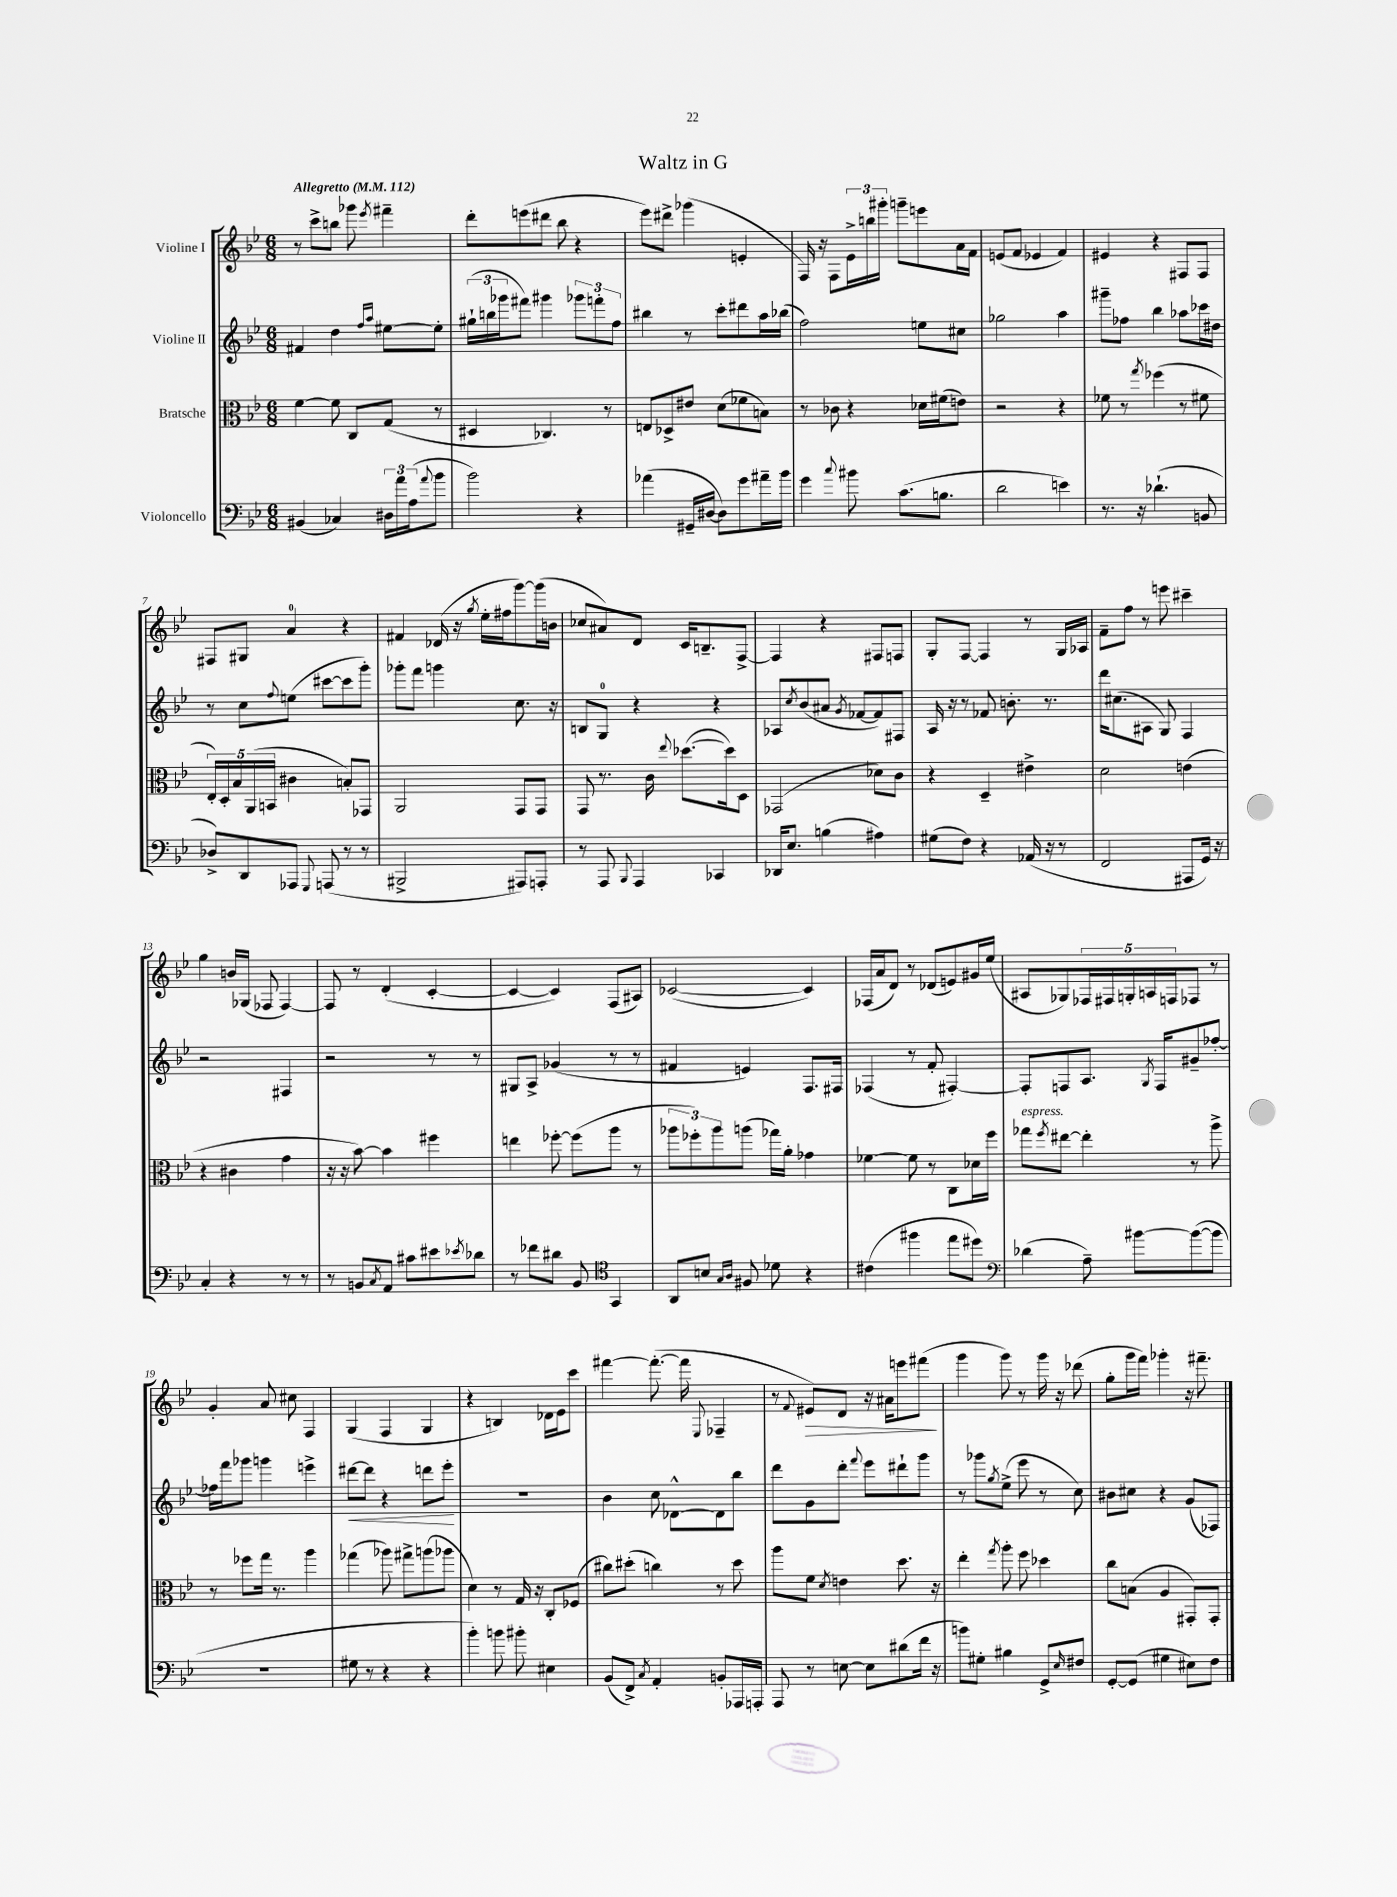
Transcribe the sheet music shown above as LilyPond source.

\header { title = "Waltz in G" }
<<
\new StaffGroup <<
\new Staff = "s0" \with { instrumentName = "Violine I" } {
    \clef treble \key bes \major \numericTimeSignature \time 6/8 \tempo "Allegretto" 4 = 112
    r8 c'''8-> b''8 ges'''8 \acciaccatura { ees'''8 } fis'''4-- |
    d'''8-. e'''8( dis'''8 bes''8 r4 |
    ees'''8) dis'''8-> ges'''4( e'4-. |
    f16) r16 f8 \tuplet 3/2 { ees'16-> b''16 gis'''16-. } g'''8-- e'''8 a'16 f'16 |
    e'8( f'8 ees'4 f'4) |
    eis'4 r4 fis8 fis8 |
    fis8 gis8 a'4-0 r4 |
    fis'4 des'16( r16 \acciaccatura { g''8 } ees''16-. fis''16 g'''8~) g'''16( b'16 |
    ces''8 ais'8) d'8 c'16 b8.-- f8~-> |
    f4 r4 fis8 f8 |
    g8-. f8~ f4 r8 g16 aes16 |
    f'8-- f''8 r8 e'''8 cis'''4-- |
    g''4 b'16 ges16( fes8 fes4~) |
    fes8 r8 d'4-.( c'4~-. |
    c'4~ c'4) f8( ais8) |
    ces'2~( ces'4) |
    fes16( a'16 d'8) r8 des'8( e'8) gis'16 ees''16( |
    ais8 ges8) \tuplet 5/4 { fes16 fis16 g16-. a16 f16 } fes8 r8 |
    g'4-. a'8 cis''8 f4 |
    g4( f4 g4 |
    r4 b4) des'16 ees'16 c'''8 |
    fis'''4~ fis'''8.~-.( fis'''16 \appoggiatura { ees8 } fes4-- |
    r8 \appoggiatura { f'8 } eis'8\>) d'8 r16 ais'16 e'''8 fis'''8\!( |
    g'''4 g'''8) r8 g'''16 r16 des'''8( |
    g''8-. g'''16 f'''16) ges'''4-. r16 fis'''8.-- \bar "|." |
}
\new Staff = "s1" \with { instrumentName = "Violine II" } {
    \clef treble \key bes \major \numericTimeSignature \time 6/8
    fis'4 d''4 \grace { f''16 a''16 } eis''8~ eis''8-. |
    \tuplet 3/2 { gis''16-!( b''16 ges'''16 } fis'''8) gis'''4 \tuplet 3/2 { ges'''8 f'''8-. f''8 } |
    bis''4 r8 c'''8-. dis'''8 a''16 bes''16( |
    f''2) e''8 cis''8 |
    ges''2 a''4 |
    gis'''8-- fes''8 bes''4 aes''8 ces'''16 dis''16 |
    r8 c''8 \appoggiatura { f''8 } e''8( cis'''8~ cis'''8 g'''8-.) |
    ges'''8-. f'''8 g'''4 c''8. r16 |
    b8 g8-0 r4 r4 |
    aes8 \acciaccatura { c''8 } bes'8( ais'8 \acciaccatura { g'8 } fes'8~ fes'8) fis8 |
    a16 r16 r8 fes'8 b'8.-. r8. |
    d'''16 cis''8.( ais8 g8) f4 |
    r2 fis4 |
    r2 r8 r8 |
    gis8 a8-> ges'4( r8 r8 |
    fis'4 e'4) f8. fis16 |
    fes4( r8 f'8-. fis4~-.) |
    fis8-. f8 a8. \acciaccatura { g8 } f16 gis'8-- fes''8~-. |
    fes''16 f'''16 ges'''8 g'''4 e'''4-> |
    dis'''8~\< dis'''8 r4 d'''8 ees'''8-.\! |
    R2. |
    bes'4 c''8 des'8~-^ des'8 bes''8 |
    d'''8 g'8 d'''8-. \appoggiatura { f'''8 } ees'''8 dis'''8-! g'''8 |
    r8 ges'''8 \acciaccatura { g''8 } ees''8->( ees'''8 r8 c''8) |
    bis'8 cis''8 r4 g'8( fes8) \bar "|." |
}
\new Staff = "s2" \with { instrumentName = "Bratsche" } {
    \clef alto \key bes \major \numericTimeSignature \time 6/8
    f'4~ f'8 c8 g8( r8 |
    dis4 ces4.) r8 |
    e8 des8-> eis'8 d'8( fes'8 b8) |
    r8 ces'8 r4 des'16 fis'16( e'8) |
    r2 r4 |
    fes'8 r8 \acciaccatura { g''8 } fes''4( r8 fis'8 |
    \tuplet 5/4 { ees16-.) d16-. bes16 a,16( b,16 } cis'4 b8-.) ges,8 |
    a,2 g,8 g,8 |
    g,8 r8. c'16 \appoggiatura { ees''8 } des''8.~( des''16) d8 |
    ges,2( des'8) c'8 |
    r4 d4-- eis'4-> |
    d'2 e'4( |
    r4 cis'4 g'4 |
    r16 r16 bes'8~) bes'4 fis''4 |
    e''4 fes''8~-. fes''8( a''8 r8 |
    \tuplet 3/2 { aes''8 fes''8-.) aes''8 } a''8( ges''16) a'16-. ges'4 |
    fes'4~ fes'8 r8 c8 des'16 f''16 |
    ges''8^\markup { \italic "espress." } \acciaccatura { f''8 } eis''8~ eis''4-. r8 a''8-> |
    r8 fes''8 g''16 r8. a''4 |
    ges''4( aes''8) gis''8-> a''8( aes''8 |
    d'4) r8 g16 r16 c8-. fes8( |
    cis''8) dis''8-.( c''4) r8 dis''8 |
    a''8 f'8 \acciaccatura { d'8 } e'4 d''8. r16 |
    ees''4-. \acciaccatura { g''8 } a''8-. f''8 des''4 |
    c''8 b8( a4 gis,8-.) gis,8-. \bar "|." |
}
\new Staff = "s3" \with { instrumentName = "Violoncello" } {
    \clef bass \key bes \major \numericTimeSignature \time 6/8
    bis,4( ces4) \tuplet 3/2 { dis16 a'16 a16( } \appoggiatura { a'8 } bes'8 |
    bes'2) r4 |
    aes'4( gis,16-- dis16~ dis8) g'8 ais'16-- bes'16 |
    g'4 \appoggiatura { c''8 } bis'8 c'8.( b8. |
    d'2 e'4) |
    r8. r16 des'4.-!( b,8 |
    des8->) d,8 aes,,8 \appoggiatura { g,,8 } a,,8( r8 r8 |
    bis,,2-> ais,,8) a,,8-. |
    r8 a,,8 \appoggiatura { bes,,8 } a,,4 ces,4 |
    des,16 ees8. b4( ais4) |
    gis8( f8) r4 aes,16( r16 r8 |
    f,2 ais,,8 g,16) r16 |
    c4-. r4 r8 r8 |
    r8 b,8 \acciaccatura { c8 } a,8 cis'8 eis'8 \acciaccatura { ees'8 } des'8 |
    r8 fes'8 dis'8 bes,8 \clef tenor g,4 |
    a,8 b8 \grace { g16 a16 } fis8 des'8 r4 |
    cis'4( fis''4 ees''8 dis''8) |
    \clef bass des'4( a8--) bis'8~ bis'8~( bis'8 |
    R2. |
    gis8 r8 r4 r4 |
    bes'4-.) b'8 bis'8-. eis4 |
    bes,8( f,8->) \acciaccatura { c8 } a,4-. b,8-. aes,,16 a,,16-. |
    a,,8 r8 e8~ e8 dis'8( f'16 r16 |
    b'8) gis8-. bis4 g,8-> \grace { ees16 } fis8 |
    g,8~-. g,8( gis4 eis8) f8 \bar "|." |
}
>>
>>
